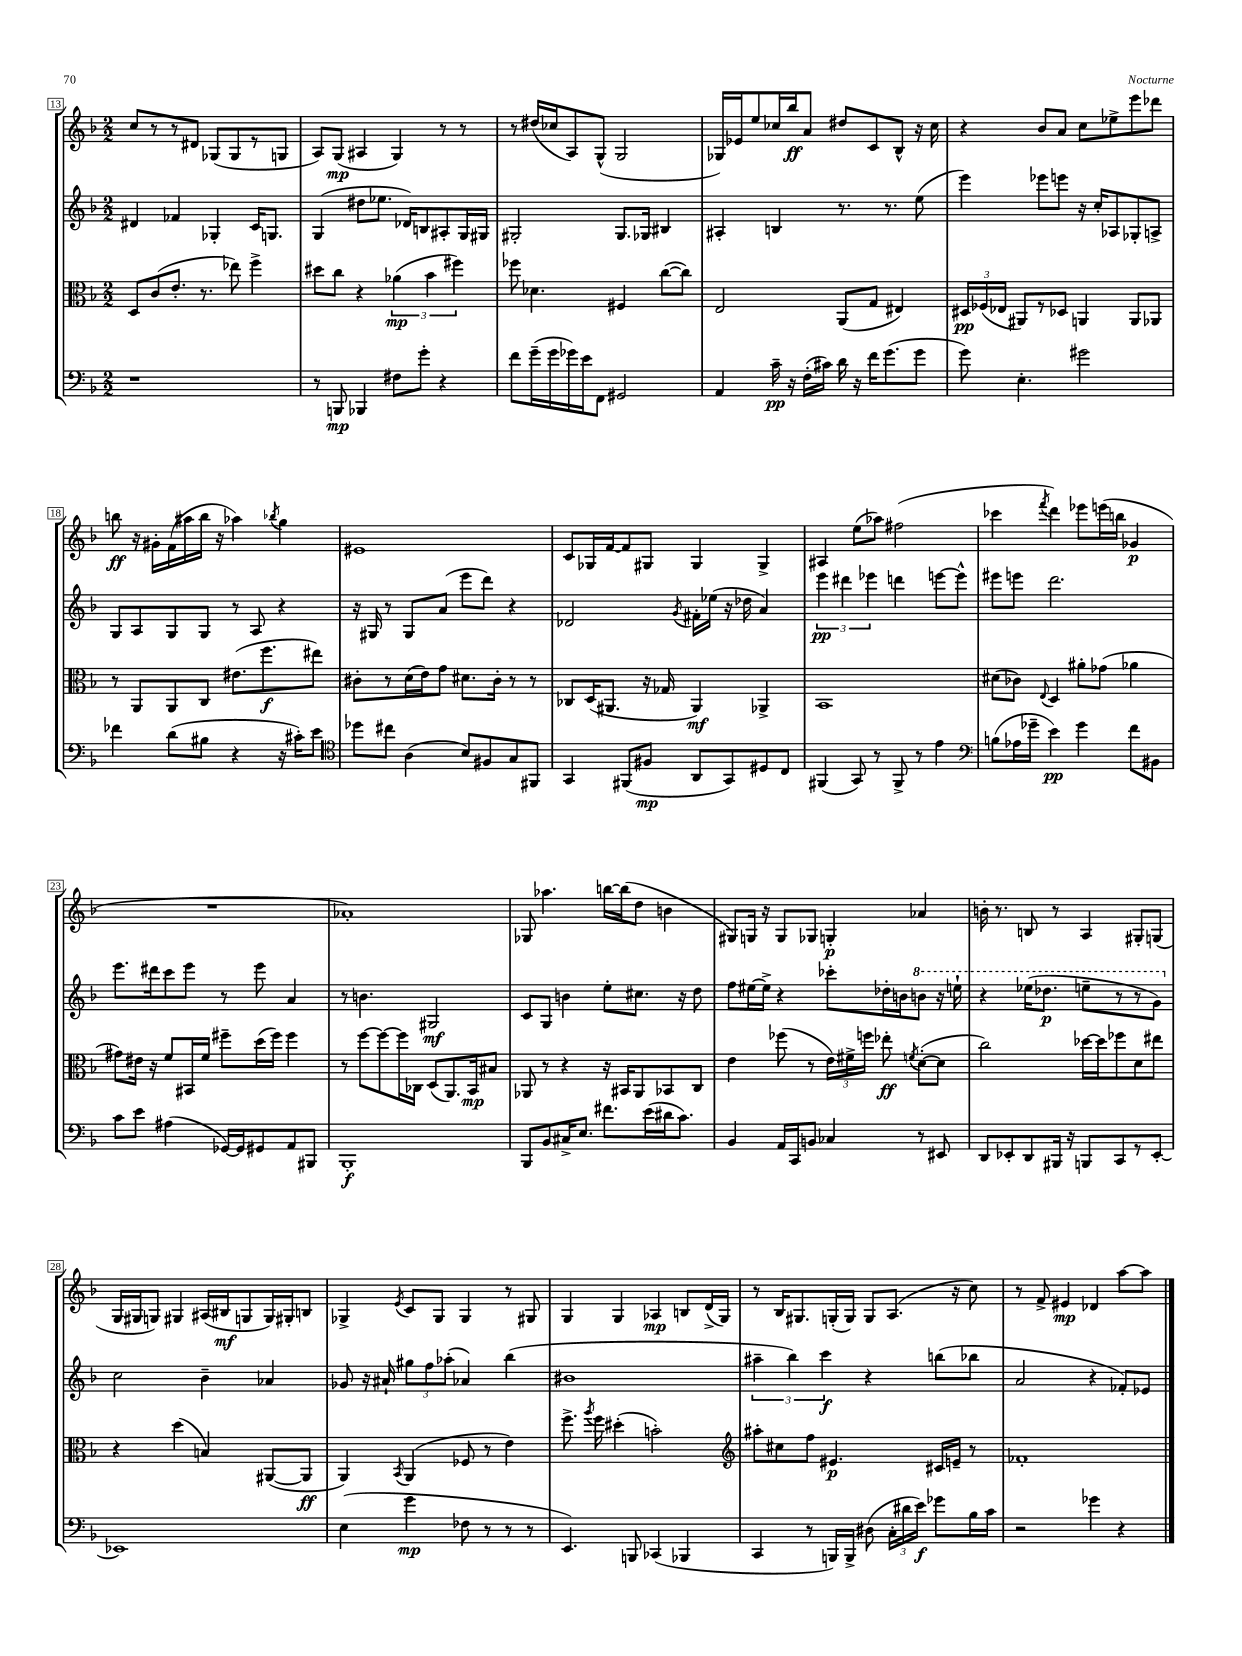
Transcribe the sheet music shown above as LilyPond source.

<<
\new StaffGroup <<
\new Staff = "s0" {
    \clef treble \key f \major \numericTimeSignature \time 2/2
    \autoBeamOff c''8[ r8 r8 dis'8] ges8[( ges8 r8 g8] |
    a8[) g8]\mp( ais4 g4) r8 r8 |
    r8 dis''16[( ces''16 a8) g8]-^( g2 |
    ges16[) ees'16 e''8 ces''16 bes''16\ff a'8] dis''8[ c'8 bes8]-^ r16 ces''16 |
    r4 bes'8[ a'8] c''8[ ees''8-> e'''8 des'''8] |
    b''8\ff r16 gis'16[-. f'16( ais''16 b''16] r16 aes''4) \acciaccatura { bes''8 } g''4 |
    eis'1 |
    c'8[ ges16 f'16~ f'8 gis8] gis4 gis4-> |
    ais4 e''8[( aes''8]) fis''2( |
    ces'''4 \acciaccatura { f'''8 } d'''4) ees'''8[ e'''16( b''16] ges'4\p |
    R1 |
    aes'1-.) |
    ges8 aes''4. b''16[~ b''16( d''8] b'4 |
    gis8[) g16] r16 g8[ ges8] g4-.\p aes'4 |
    b'16-. r8. b8 r8 a4 gis8[-. g8]( |
    g16[ gis16 g8]) gis4 ais16[( bis16\mf g8 g16) gis16-. b8] |
    ges4-> \acciaccatura { e'8 } c'8[ ges8] ges4 r8 gis8 |
    g4 g4 aes4\mp b8[ d'16->( g16]) |
    r8 bes16[ gis8. g16-.( g16]) g8[ a8.]( r16 c''8) |
    r8 f'8-> eis'4\mp des'4 a''8[~ a''8] \bar "|." |
}
\new Staff = "s1" {
    \clef treble \key f \major \numericTimeSignature \time 2/2
    \autoBeamOff dis'4 fes'4 ges4-. c'16[ g8.] |
    g4( dis''8[ ees''8.] des'16[) b8 ais8-. g16 gis16] |
    gis2-. gis8.[ ges16] bis4 |
    ais4-. b4 r8. r8. e''8( |
    e'''4) ees'''8[ e'''8] r16 c''16[-. aes8 ges8-. a8]-> |
    g8[ a8 g8 g8] r8 a8 r4 |
    r16 gis16 r8 gis8[ a'8]( e'''8[ d'''8]) r4 |
    des'2 \acciaccatura { g'8 } fis'16[-. ees''16]( r16 des''16 a'4) |
    \tuplet 3/2 { e'''4\pp dis'''4 ees'''4 } d'''4 e'''8[~ e'''8]-^ |
    eis'''8[ e'''8] d'''2. |
    e'''8.[ dis'''16 c'''8 e'''8] r8 e'''8 a'4 |
    r8 b'4. gis2\mf |
    c'8[ g8] b'4 e''8[-. cis''8.] r16 d''8 |
    f''8[ eis''16~ eis''16]-> r4 ces'''8[-. des''16-. b'16 \ottava #1 b''8] r16 e'''!16-! |
    r4 ees'''16[( des'''8.]\p e'''8[-- r8 r8 g''8]) \ottava #0 |
    c''2 bes'4-- aes'4 |
    ges'8 r16 ais'16-! \tuplet 3/2 { gis''8[ f''8 aes''8]-.( } aes'4) bes''4( |
    bis'1 |
    \tuplet 3/2 { ais''4-- bes''4) c'''4\f } r4 b''8[( bes''8] |
    a'2 r4 fes'8[-.) ees'8] \bar "|." |
}
\new Staff = "s2" {
    \clef alto \key f \major \numericTimeSignature \time 2/2
    \autoBeamOff d8[ c'8( e'8.]-. r8. ees''8) f''4-> |
    dis''8[ c''8] r4 \tuplet 3/2 { aes'4\mp( bes'4 fis''4) } |
    fes''8 des'4. fis4 c''8[~( c''8]) |
    e2 a,8[( g8] eis4) |
    \tuplet 3/2 { dis16[\pp fes16( ees16] } ais,8[) r8 des8] a,4 a,8[ aes,8] |
    r8 a,8[ a,8 c8] eis'8.[( f''8.\f eis''8]) |
    cis'8[-. r8 d'16( e'16) g'8] dis'8.[ cis'16]-. r8 r8 |
    ces8[ d16( ais,8.] r16 ges16 ais,4\mf) aes,4-> |
    bes,1 |
    dis'8[( ces'8]) \appoggiatura { e8 } d4 ais'8[-. ges'8]( aes'4 |
    gis'8[) eis'16] r16 f'8[ bis,16 f'16] fis''8[-- d''16( fis''16]) fis''4 |
    r8 f''8[~ f''8~ f''16 ces16] d8[( a,8.) bes,16\mp bis8] |
    aes,8 r8 r4 r16 bis,16[ aes,8 bes,8 c8] |
    e'4 fes''8( r8 \tuplet 3/2 { e'16[) fis'16-> f''16] } ees''8-.\ff \acciaccatura { f'8 } d'8[~-.( d'8] |
    c''2) des''16[~ des''16 fes''8 d'8 eis''8] |
    r4 d''4( b4) ais,8[~( ais,8]\ff |
    a,4) \acciaccatura { bes,8 } a,4( fes8 r8 e'4) |
    f''8.-> \acciaccatura { a''8 } f''16 dis''4-.( b'2-.) |
    \clef treble ais''8[-. cis''8 f''8] eis'4.\p cis'16[ e'16]-- r8 |
    fes'1-. \bar "|." |
}
\new Staff = "s3" {
    \clef bass \key f \major \numericTimeSignature \time 2/2
    \autoBeamOff r1 |
    r8 b,,8\mp bes,,4 fis8[ g'8]-. r4 |
    f'8[ g'16--( g'16 ges'16) e'16 f,8] gis,2 |
    a,4 c'16--\pp r16 f16[-.( cis'16]) d'16 r16 f'16[ g'8.( g'8] |
    g'8) e4.-. gis'2 |
    fes'4 d'8[( bis8] r4 r16 cis'16[-.) e'8] |
    \clef tenor des''8[ cis''8] a4( bes8[) fis8 g8 fis,8] |
    g,4 fis,8[( fis8]\mp a,8[ g,8) dis8 c8] |
    fis,4( g,8) r8 fis,8-> r8 e'4 |
    \clef bass b8[( aes16 ges'16]-- e'4\pp) ges'4 f'8[ bis,8] |
    c'8[ e'8] ais4( ges,16[~) ges,16 gis,8 a,8 bis,,8] |
    bes,,1-.\f |
    bes,,8[ bes,8 cis16-> e8.] fis'8.[ e'16( dis'16 c'8.]) |
    bes,4 a,16[ c,16 b,8] ces4 r8 eis,8 |
    d,8[ ees,8-. d,8 bis,,16] r16 b,,8[ c,8 r8 ees,8]~-. |
    ees,1 |
    e4( g'4\mp fes8 r8 r8 r8 |
    e,4.) b,,8 ces,4( bes,,4 |
    c,4 r8 b,,16[) b,,16]-> dis8( \tuplet 3/2 { c16[-. dis'16 e'16]\f) } ges'8[ bes16 c'16] |
    r2 ges'4 r4 \bar "|." |
}
>>
>>
\layout { \context { \Score currentBarNumber = #13 \override BarNumber.stencil = #(make-stencil-boxer 0.1 0.3 ly:text-interface::print) } }
